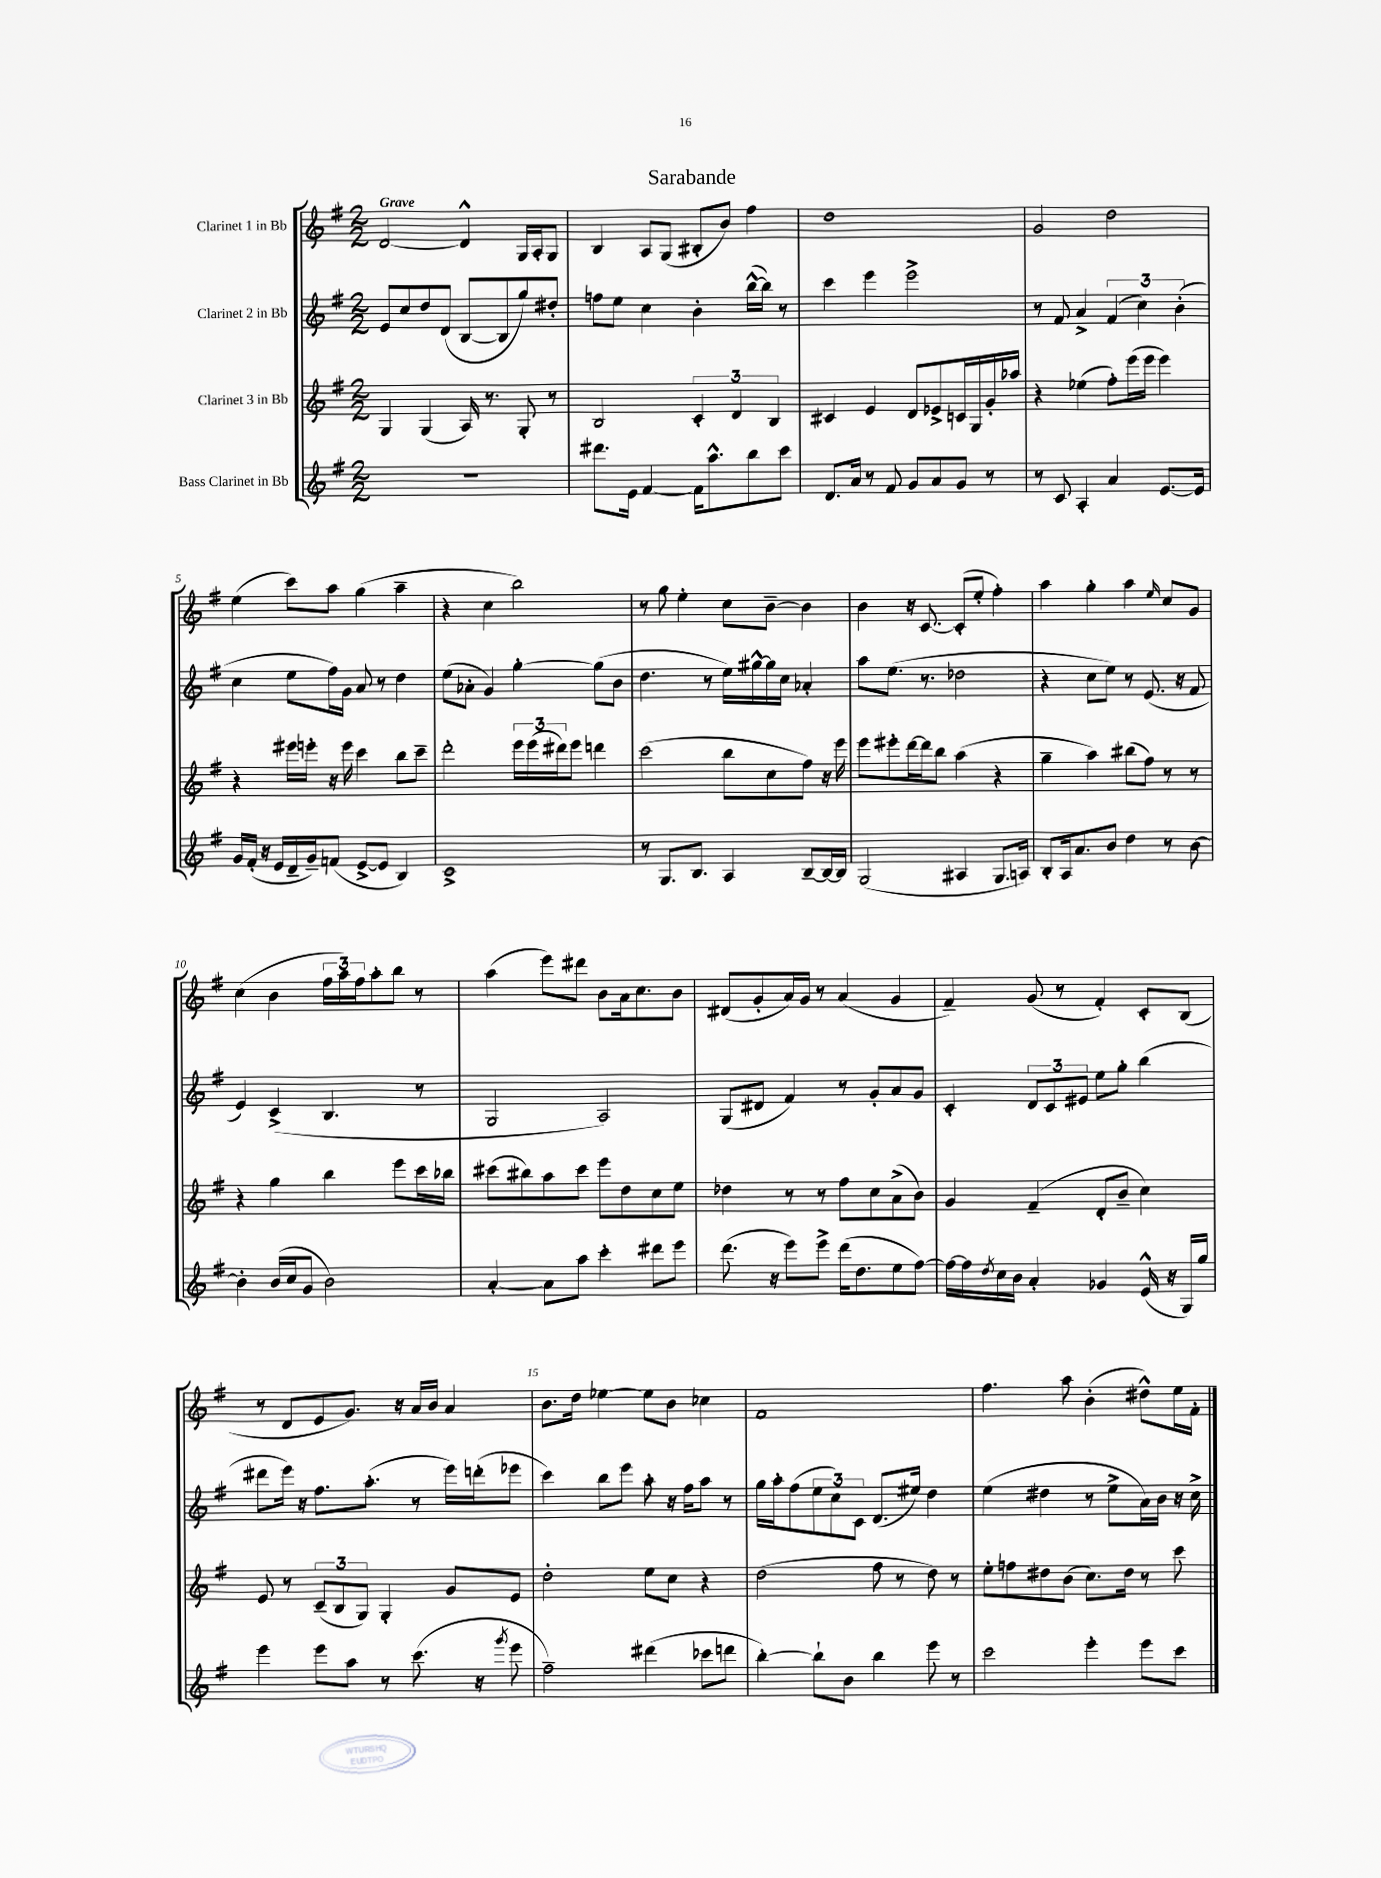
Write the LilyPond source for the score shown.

\header { title = "Sarabande" }
<<
\new StaffGroup <<
\new Staff = "s0" \with { instrumentName = "Clarinet 1 in Bb" } {
    \clef treble \key g \major \numericTimeSignature \time 2/2 \tempo "Grave"
    d'2~ d'4-^ g16 a16-. g8 |
    b4 a8 g8( bis8-. b'8) fis''4 |
    d''1 |
    g'2 d''2 |
    e''4( c'''8) a''8 g''4( a''4-- |
    r4 c''4 b''2) |
    r8 g''8 e''4-. c''8 b'8~-- b'4 |
    b'4 r16 c'8.~ c'8-.( e''8-. fis''4-.) |
    a''4 g''4-. a''4 \grace { e''16 } c''8 g'8 |
    c''4( b'4 \tuplet 3/2 { fis''16 a''16) fis''16 } a''8-. b''8 r8 |
    a''4( e'''8) dis'''8 b'8 a'16 c''8. b'8 |
    dis'8( g'8-. a'16) g'16 r8 a'4( g'4 |
    fis'4--) g'8( r8 fis'4-.) c'8-. b8( |
    r8 d'8 e'8 g'8.) r16 a'16 b'16 a'4 |
    b'8. d''16 ees''4~ ees''8 b'8 ces''4 |
    fis'1 |
    fis''4. a''8 b'4-.( dis''8-^) e''16 fis'16-. \bar "|." |
}
\new Staff = "s1" \with { instrumentName = "Clarinet 2 in Bb" } {
    \clef treble \key g \major \numericTimeSignature \time 2/2
    e'8 c''8 d''8 d'8( b8~ b8 g''8) dis''8-. |
    f''8 e''8 c''4 b'4-. b''16~-^( b''16) r8 |
    c'''4 e'''4 e'''2-> |
    r8 fis'8 a'4-> \tuplet 3/2 { fis'4( c''4) b'4-.( } |
    c''4 e''8 fis''16) g'16 a'8 r8 d''4 |
    e''8( aes'8-. g'4) g''4~-. g''8( b'8 |
    d''4. r8 e''16) gis''16~-^ gis''16 c''16 aes'4-. |
    a''8 e''8.( r8. des''2 |
    r4 c''8 e''8) r8 e'8.( r16 fis'8 |
    e'4) c'4->( b4. r8 |
    g2 a2) |
    g8( dis'8 fis'4) r8 g'8-. a'8 g'8 |
    c'4-. \tuplet 3/2 { d'8 c'8 eis'8 } e''8 g''8-. b''4( |
    dis'''8 e'''16) r16 fis''8. a''8.-.( r8 e'''16) d'''16-.( ees'''8 |
    c'''4) b''8 e'''8 a''8-. r16 fis''16 a''8 r8 |
    g''16 a''16-. fis''8( \tuplet 3/2 { e''8 c''8) c'8 } d'8.( eis''16) d''4 |
    e''4( dis''4 r8 e''8-> a'16) b'16 r16 c''16-> \bar "|." |
}
\new Staff = "s2" \with { instrumentName = "Clarinet 3 in Bb" } {
    \clef treble \key g \major \numericTimeSignature \time 2/2
    g4 g4( a16) r8. g8-. r8 |
    b2 \tuplet 3/2 { c'4-. d'4 b4 } |
    cis'4 e'4 d'8 ees'8-> c'16 g16 g'16-. aes''16 |
    r4 ees''4( fis''8-.) e'''16( e'''16 e'''4) |
    r4 eis'''16 e'''16-. r16 e'''16 c'''4 b''8 c'''8-- |
    d'''2-. \tuplet 3/2 { e'''16 e'''16( dis'''16) } e'''8 d'''4 |
    c'''2( b''8 c''8 fis''8) r16 e'''16 |
    e'''8 eis'''8-. d'''16~ d'''16 b''8 a''4( r4 |
    g''4-- a''4) bis''8( fis''8) r8 r8 |
    r4 g''4 b''4 e'''8 c'''16 bes''16 |
    cis'''8( bis''8) a''8 cis'''8 e'''8 d''8 c''8 e''8 |
    des''4 r8 r8 fis''8 c''8 a'8->( b'8) |
    g'4 fis'4--( d'8-. b'8-- c''4) |
    e'8 r8 \tuplet 3/2 { c'8--( b8 g8) } g4-. g'8 e'8 |
    d''2-. e''8 c''8 r4 |
    d''2( fis''8 r8 d''8) r8 |
    e''8-. f''8 dis''8 b'8( c''8.) dis''16 r8 c'''8 \bar "|." |
}
\new Staff = "s3" \with { instrumentName = "Bass Clarinet in Bb" } {
    \clef treble \key g \major \numericTimeSignature \time 2/2
    R1 |
    dis'''8. e'16 fis'4~ fis'16 a''8.-^ b''8 c'''8 |
    d'8. a'16 r8 fis'8 g'8 a'8 g'8 r8 |
    r8 c'8 a4-. a'4 e'8.~ e'16 |
    g'16 fis'16-.( r16 e'16 d'16-- g'16--) f'8( e'8~-> e'8 b4) |
    c'1-> |
    r8 g8. b8. a4 b8~-- b16~ b16 |
    g2( ais4 g8. a16) |
    b8-. a16 a'8. b'8 d''4 r8 b'8~ |
    b'4-. b'16( c''16 g'8 b'2) |
    a'4~-. a'8 a''8 c'''4-. dis'''8 e'''8 |
    d'''8.( r16 e'''8) e'''8-> d'''16( d''8. e''8 fis''8~) |
    fis''16~ fis''16 \acciaccatura { d''8 } c''16 b'16 a'4-. ges'4 e'16-^( r16 g16) g''16 |
    e'''4 e'''8 a''8 r8 c'''8.( r16 \acciaccatura { g'''8 } e'''8 |
    fis''2--) dis'''4( ces'''8 d'''8 |
    b''4~-.) b''8-! b'8 b''4 e'''8 r8 |
    c'''2 e'''4-. e'''8 c'''8 \bar "|." |
}
>>
>>
\layout { \context { \Score \override BarNumber.break-visibility = ##(#f #t #t) barNumberVisibility = #(every-nth-bar-number-visible 5) } }
